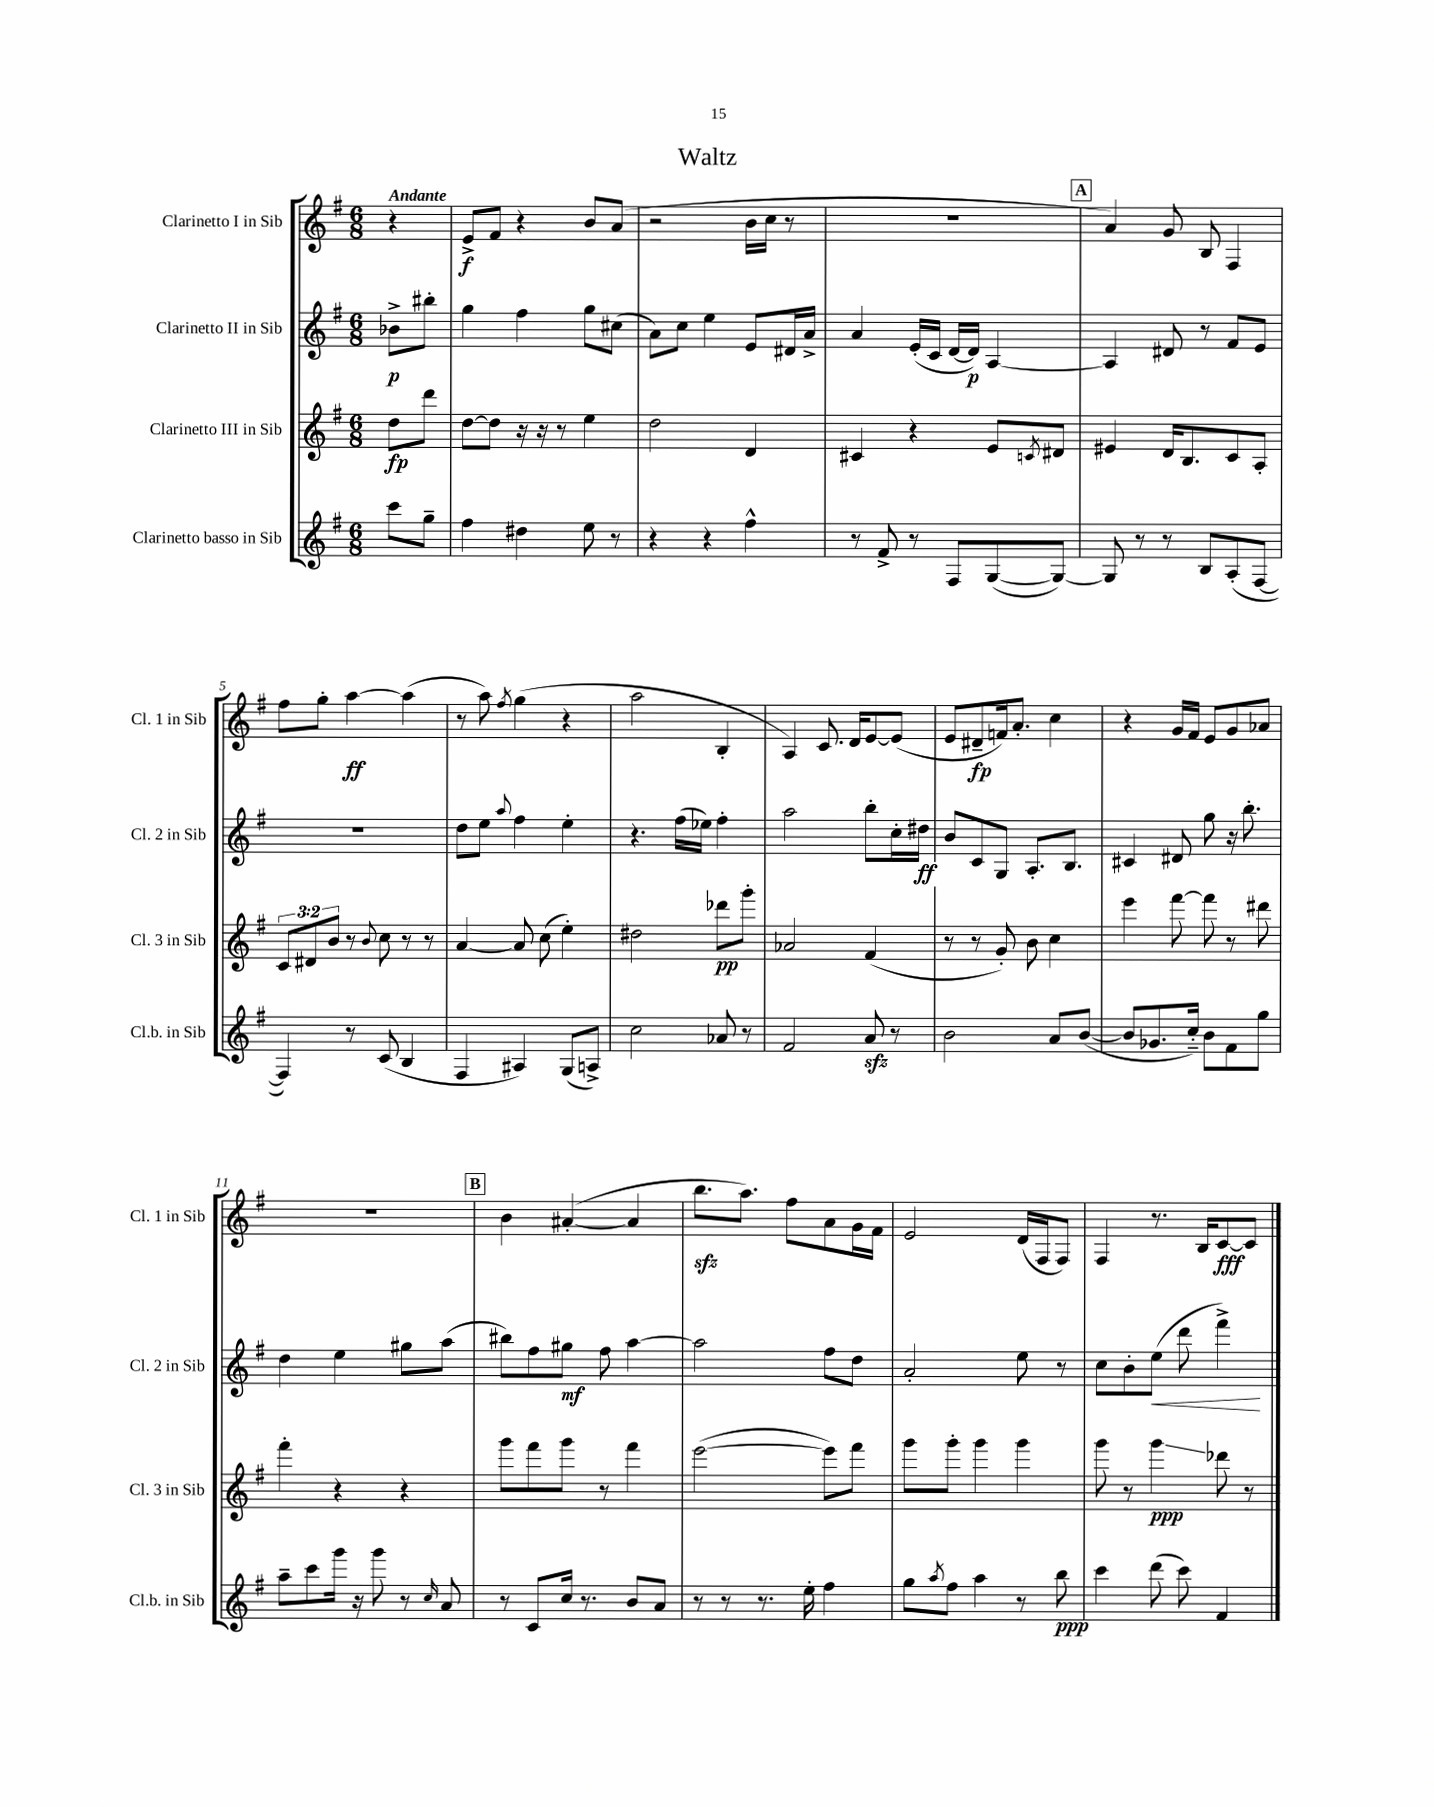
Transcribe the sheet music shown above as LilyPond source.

\header { title = "Waltz" }
<<
\new StaffGroup <<
\new Staff = "s0" \with { instrumentName = "Clarinetto I in Sib" shortInstrumentName = "Cl. 1 in Sib" } {
    \clef treble \key g \major \numericTimeSignature \time 6/8 \partial 4 \tempo "Andante"
    r4 |
    e'8->\f fis'8 r4 b'8 a'8( |
    r2 b'16 c''16 r8 |
    R2. |
    \mark \markup { \box "A" } a'4) g'8 b8 fis4 |
    fis''8 g''8-. a''4~\ff a''4( |
    r8 a''8) \acciaccatura { fis''8 } g''4( r4 |
    a''2 b4-. |
    a4) c'8. d'16 e'8~ e'8( |
    e'8 dis'8--\fp f'16) a'8.-. c''4 |
    r4 g'16 fis'16 e'8 g'8 aes'8 |
    R2. |
    \mark \markup { \box "B" } b'4 ais'4~-.( ais'4 |
    b''8.\sfz a''8.) fis''8 a'8 g'16 fis'16 |
    e'2 d'16( fis16 fis8) |
    fis4 r8. b16 c'8~\fff c'8 \bar "|." |
}
\new Staff = "s1" \with { instrumentName = "Clarinetto II in Sib" shortInstrumentName = "Cl. 2 in Sib" } {
    \clef treble \key g \major \numericTimeSignature \time 6/8 \partial 4
    bes'8->\p bis''8-. |
    g''4 fis''4 g''8 cis''8( |
    a'8) c''8 e''4 e'8 dis'16 a'16-> |
    a'4 e'16-.( c'16 d'16~ d'16\p) a4~ |
    \mark \markup { \box "A" } a4 dis'8 r8 fis'8 e'8 |
    R2. |
    d''8 e''8 \appoggiatura { a''8 } fis''4 e''4-. |
    r4. fis''16( ees''16) fis''4-. |
    a''2 b''8-. c''16-. dis''16\ff |
    b'8 c'8 g8 a8.-. b8. |
    cis'4 dis'8 g''8 r16 b''8.-. |
    d''4 e''4 gis''8 a''8( |
    \mark \markup { \box "B" } bis''8) fis''8 gis''8\mf fis''8 a''4~ |
    a''2 fis''8 d''8 |
    a'2-. e''8 r8 |
    c''8 b'8-. e''8\<( d'''8 fis'''4->\!) \bar "|." |
}
\new Staff = "s2" \with { instrumentName = "Clarinetto III in Sib" shortInstrumentName = "Cl. 3 in Sib" } {
    \clef treble \key g \major \numericTimeSignature \time 6/8 \override Staff.TupletNumber.text = #tuplet-number::calc-fraction-text \partial 4
    d''8\fp d'''8 |
    d''8~ d''8 r16 r16 r8 e''4 |
    d''2 d'4 |
    cis'4 r4 e'8 \acciaccatura { c'8 } dis'8 |
    \mark \markup { \box "A" } eis'4 d'16 b8. c'8 a8-. |
    \tuplet 3/2 { c'8 dis'8 b'8 } r8 \appoggiatura { b'8 } c''8 r8 r8 |
    a'4~ a'8 c''8( e''4-.) |
    dis''2 des'''8\pp g'''8-. |
    aes'2 fis'4( |
    r8 r8 g'8-.) b'8 c''4 |
    e'''4 fis'''8~ fis'''8 r8 dis'''8 |
    fis'''4-. r4 r4 |
    \mark \markup { \box "B" } g'''8 fis'''8 g'''8 r8 fis'''4 |
    e'''2~( e'''8) fis'''8 |
    g'''8 g'''8-. g'''4 g'''4 |
    g'''8 r8 g'''4\glissando\ppp des'''8 r8 \bar "|." |
}
\new Staff = "s3" \with { instrumentName = "Clarinetto basso in Sib" shortInstrumentName = "Cl.b. in Sib" } {
    \clef treble \key g \major \numericTimeSignature \time 6/8 \partial 4
    c'''8 g''8-- |
    fis''4 dis''4 e''8 r8 |
    r4 r4 fis''4-^ |
    r8 fis'8-> r8 fis8 g8~( g8~) |
    \mark \markup { \box "A" } g8 r8 r8 b8 a8-.( fis8~ |
    fis4) r8 c'8( b4 |
    fis4 ais4) g8( a8->) |
    c''2 aes'8 r8 |
    fis'2 a'8\sfz r8 |
    b'2 a'8 b'8~( |
    b'8 ges'8. c''16-_) b'8 fis'8 g''8 |
    a''8-- c'''8 g'''16 r16 g'''8 r8 \grace { c''16 } a'8 |
    \mark \markup { \box "B" } r8 c'8 c''16 r8. b'8 a'8 |
    r8 r8 r8. e''16-. fis''4 |
    g''8 \acciaccatura { a''8 } fis''8 a''4 r8 b''8\ppp |
    c'''4 d'''8( c'''8) fis'4 \bar "|." |
}
>>
>>
